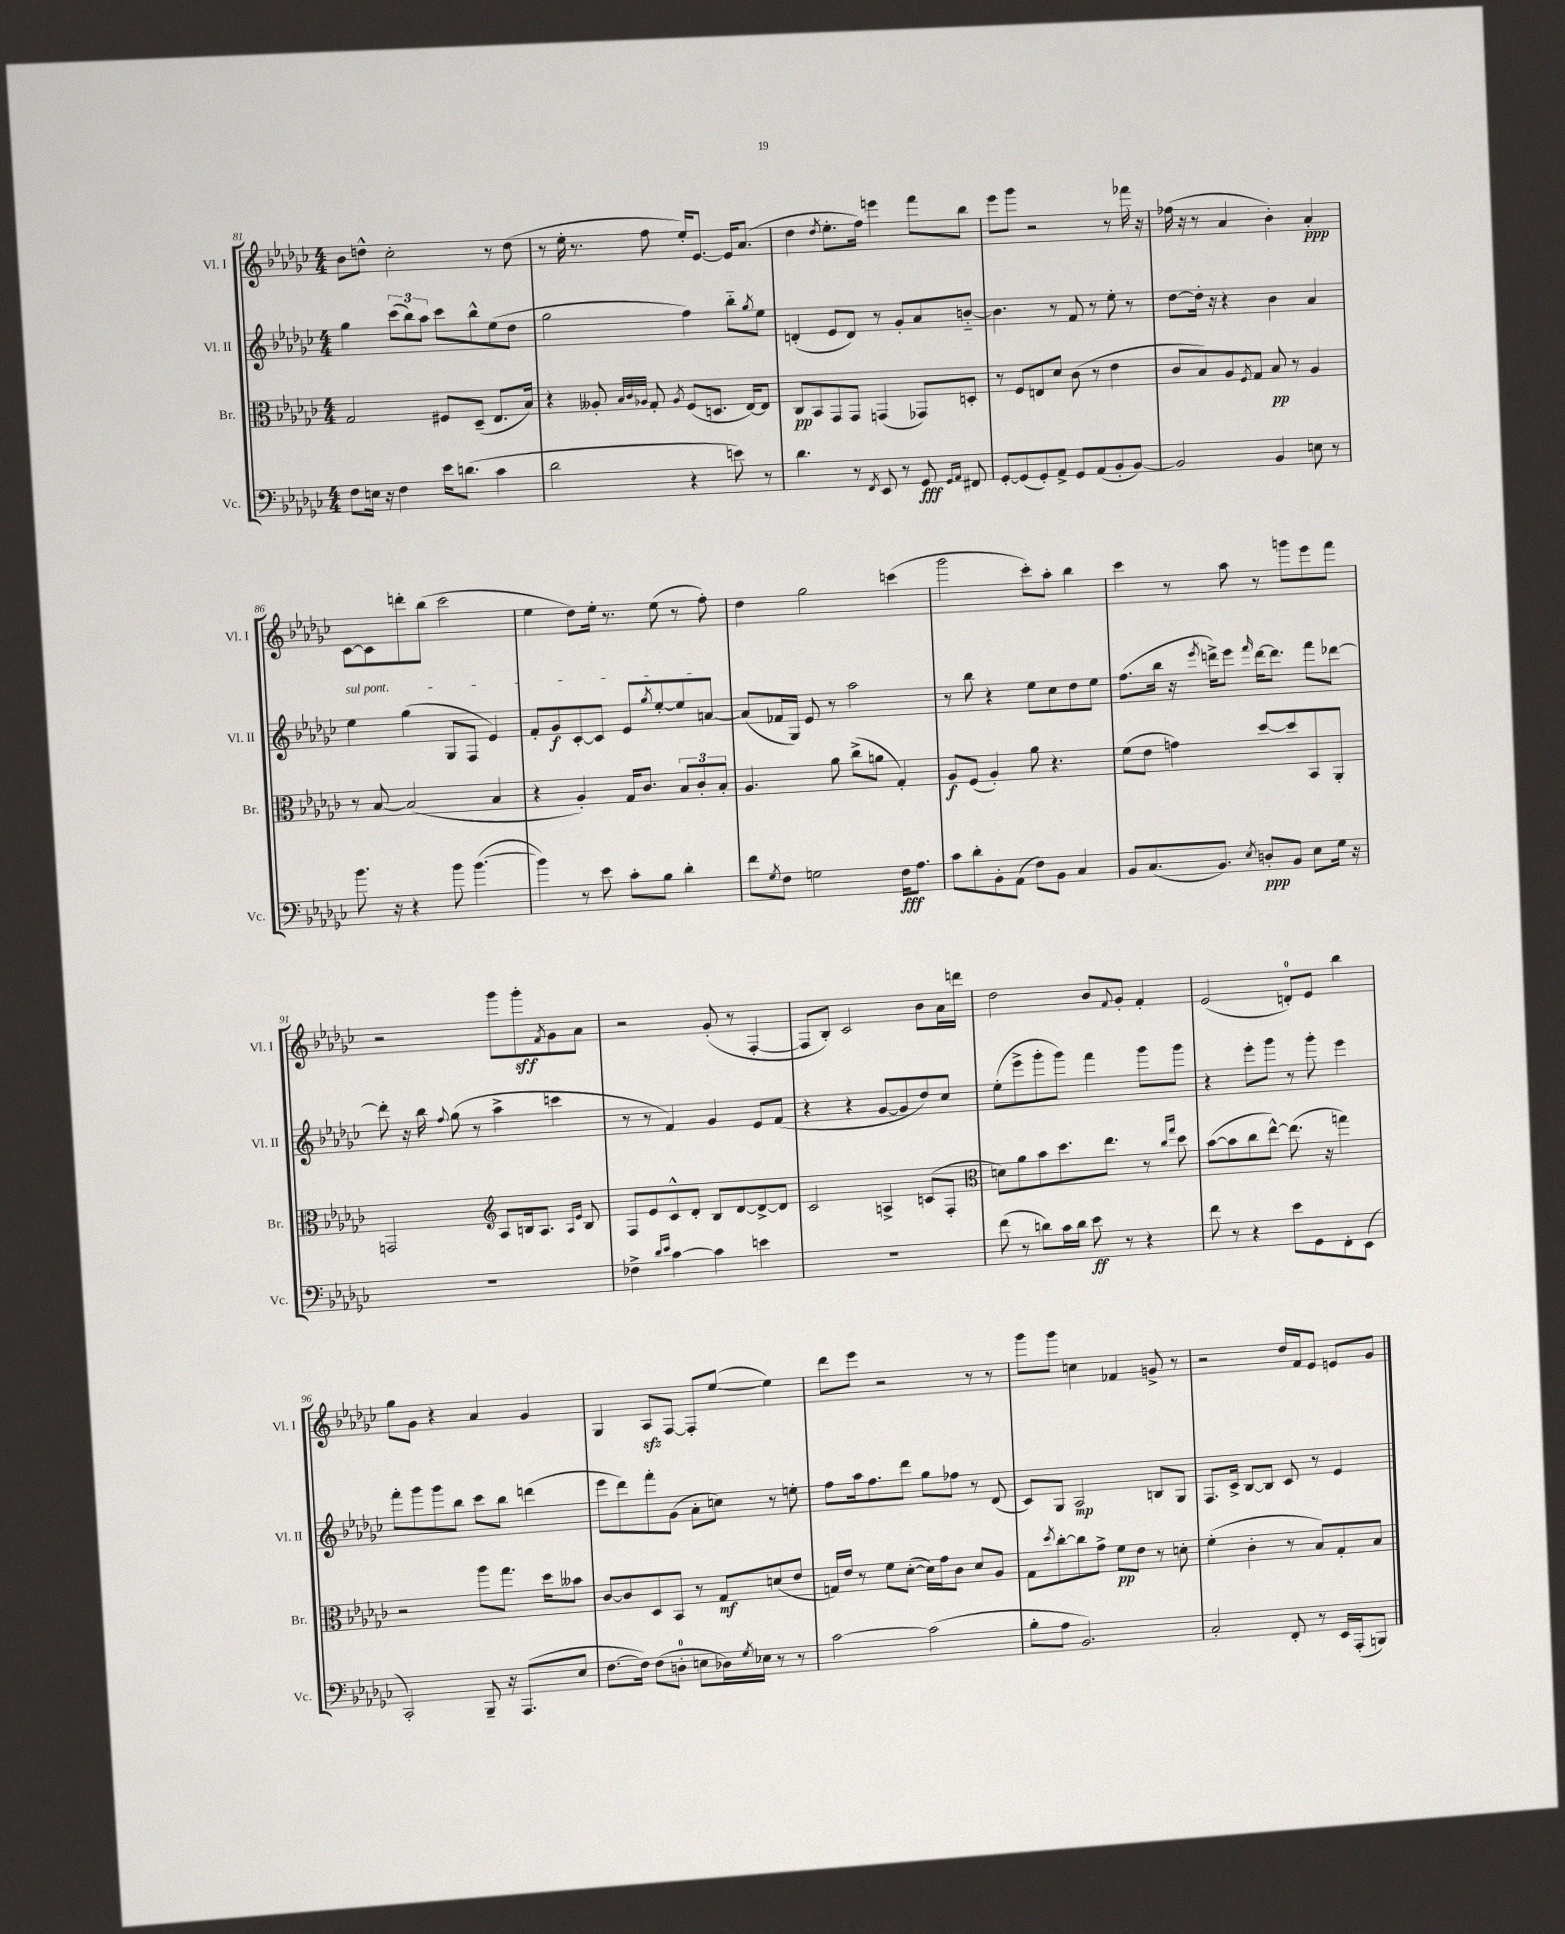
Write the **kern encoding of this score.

**kern	**dynam	**kern	**dynam	**kern	**dynam	**kern	**dynam
*part4	*part4	*part3	*part3	*part2	*part2	*part1	*part1
*staff4	*staff4	*staff3	*staff3	*staff2	*staff2	*staff1	*staff1
*I"Vc.	*	*I"Br.	*	*I"Vl. II	*	*I"Vl. I	*
*I'Vc.	*	*I'Br.	*	*I'Vl. II	*	*I'Vl. I	*
*clefF4	*	*clefC3	*	*clefG2	*	*clefG2	*
*k[b-e-a-d-g-c-]	*	*k[b-e-a-d-g-c-]	*	*k[b-e-a-d-g-c-]	*	*k[b-e-a-d-g-c-]	*
*M4/4	*	*M4/4	*	*M4/4	*	*M4/4	*
=81	=81	=81	=81	=81	=81	=81	=81
8F\L	.	2G-/	.	4gg-\	.	8b-\L	.
16En\Jk	.	.	.	.	.	8ddn^^\J	.
16r	.	.	.	.	.	.	.
4F\	.	.	.	(12ccc-\L	.	2cc-'\	.
.	.	.	.	12bb-\)	.	.	.
.	.	.	.	12aa-\J	.	.	.
16e-\KL	.	8F#X/L	.	8ccc-\L	.	.	.
(8.dn\J	.	.	.	.	.	.	.
.	.	(8D-~/J	.	8bb-^^\	.	.	.
4c-\	.	8.E-/L	.	(8ee-\	.	8r	.
.	.	.	.	8dd-\J	.	(8dd\	.
.	.	16B-/Jk)	.	.	.	.	.
=82	=82	=82	=82	=82	=82	=82	=82
2d-\	.	4r	.	2gg-\	.	8r	.
.	.	.	.	.	.	16ee-'\	.
.	.	.	.	.	.	8.r	.
.	.	8A--X'/	.	.	.	.	.
.	.	32qqB-/LLL	.	.	.	.	.
.	.	32qqc-/	.	.	.	.	.
.	.	32qqA-X/JJJ	.	.	.	.	.
.	.	8G-'/	.	.	.	8ff\	.
.	.	8qA-/	.	.	.	.	.
4r	.	(8F/L	.	4ff\)	.	16ee-'/KL)	.
.	.	.	.	.	.	[8.e-/J	.
.	.	8.Dn/J	.	.	.	.	.
8en\)	.	.	.	8bb-\L	.	16e-/KL]	.
.	.	[16E-/KL)	.	.	.	(8.a-/J	.
.	.	.	.	8qgg-/	.	.	.
8r	.	8E-/J]	.	8ee-\J	.	.	.
=83	=83	=83	=83	=83	=83	=83	=83
4.d-\	.	8C-/L	pp	(4dn'/	.	4dd-\	.
.	.	8BB-/	.	.	.	.	.
.	.	.	.	.	.	8qdd-/	.
.	.	8GG-/	.	8e-/L	.	8.ee-'\L	.
8r	.	8GG-/J	.	8d/J)	.	.	.
.	.	.	.	.	.	16ff\Jk)	.
8qFF/	.	.	.	.	.	.	.
8EE-/	.	(4GGn/	.	8r	.	4eeen\	.
8r	.	.	.	8g-'/L	.	.	.
8GG-/	fff	8GG-X/L)	.	8a-/	.	8fff\L	.
16qqGG-/LL	.	.	.	.	.	.	.
16qqAA-/JJ	.	.	.	.	.	.	.
8FF#X/	.	8Dn'/J	.	[8bn/J	.	8bb-\J	.
=84	=84	=84	=84	=84	=84	=84	=84
[8GG-'/L	.	8r	.	4.b\]	.	8eee-\L	.
(8GG-/]	.	8F/L	.	.	.	8ggg-\J	.
8GG-'/)	.	8En/	.	.	.	2r	.
8AA-^/J	.	8d-/J	.	8r	.	.	.
8GG-/L	.	(8c-\	.	8f/	.	.	.
(8AA-/	.	8r	.	8r	.	.	.
8BB-'/	.	4e-\	.	8ee-'\	.	8r	.
[8BB-/J)	.	.	.	8r	.	16fff-X\	.
.	.	.	.	.	.	16r	.
=85	=85	=85	=85	=85	=85	=85	=85
2BB-/]	.	8c-/L	.	[8dd-\L	.	(16ff-X\	.
.	.	.	.	.	.	16r	.
.	.	8B-/)	.	16dd-'\Jk]	.	8r	.
.	.	.	.	16r	.	.	.
.	.	8A-/	.	4r	.	4a-/	.
.	.	8qF/	.	.	.	.	.
.	.	8G-/J	.	.	.	.	.
4BB-/	.	8B-/	pp	4b-\	.	4b-'\)	.
.	.	8r	.	.	.	.	.
8En\	.	4A-/	.	4a-/	.	4a-'/	ppp
8r	.	.	.	.	.	.	.
!!LO:LB:g=z
=86	=86	=86	=86	=86	=86	=86	=86
!	!	!	!	!LO:TX:a:i:t=sul pont.	!	!	!
8.b-\	.	8r	.	4ee-\	.	[8c-\L	.
.	.	[8B-/	.	.	.	8c-\]	.
16r	.	.	.	.	.	.	.
4r	.	(2B-/]	.	(4gg-\	.	8dddn'\	.
.	.	.	.	.	.	(8bb-\J	.
8b-\	.	.	.	8G-/L	.	2ccc-\	.
([4.b-\	.	.	.	8F/J	.	.	.
.	.	4B-/	.	4e-/)	.	.	.
=87	=87	=87	=87	=87	=87	=87	=87
4b-\])	.	4r	.	8f'/L	.	4ee-\	.
.	.	.	.	8g-/	f	.	.
8r	.	4A-'/)	.	[8c-'/	.	8dd-\L)	.
8e-\	.	.	.	8c-/J]	.	16ee-'\Jk	.
.	.	.	.	.	.	8.r	.
8c-'\L	.	16G-/KL	.	8e-/L	.	.	.
.	.	8.c-/J	.	.	.	.	.
.	.	.	.	8qgg-/	.	.	.
8B-\J	.	.	.	[8ee-'/	.	(8ee-\	.
4d-'\	.	12B-/L	.	8ee-/]	.	8r	.
.	.	12c-'/	.	.	.	.	.
.	.	.	.	[8an/J	.	8ff'\)	.
.	.	12B-'/J	.	.	.	.	.
=88	=88	=88	=88	=88	=88	=88	=88
8f\L	.	4.A-/	.	(8a/L]	.	4dd-\	.
8qG-/	.	.	.	.	.	.	.
8F\J	.	.	.	16f-X/L	.	.	.
.	.	.	.	16G-/JJ)	.	.	.
2Gn\	.	.	.	8e-/	.	2gg-\	.
.	.	8a-\	.	8r	.	.	.
.	.	(8cc-^\L	.	2aa-\	.	.	.
.	.	8an\J	.	.	.	.	.
16F\KL	fff	4G-'/)	.	.	.	(4cccn\	.
8.A-\J	.	.	.	.	.	.	.
=89	=89	=89	=89	=89	=89	=89	=89
8c-\L	.	8A-/L	f	8r	.	2ggg-\	.
8d-'\	.	(8F/J	.	8bb-\	.	.	.
8BB-'\	.	4A-'/)	.	4r	.	.	.
(8AA-\J	.	.	.	.	.	.	.
8F\L)	.	8a-\	.	8ee-\L	.	8ccc-'\L)	.
8BB-\J	.	4.r	.	8cc-\	.	8aa-'\J	.
4C-/	.	.	.	8dd-\	.	4bb-\	.
.	.	.	.	8ee-\J	.	.	.
=90	=90	=90	=90	=90	=90	=90	=90
8BB-/L	.	(8f\L	.	(8.ff\L	.	4ccc-\	.
(8.C-/	.	8e-\J	.	.	.	.	.
.	.	.	.	16bb-\Jk	.	.	.
.	.	4gn\)	.	16r	.	8r	.
.	.	.	.	8qeee-/	.	.	.
8.BB-/J)	.	.	.	16dddn^\KL)	.	.	.
.	.	.	.	8eee-\J	.	8aa-\	.
8qE-/	.	.	.	16qqfff/	.	.	.
8Dn'/L	ppp	[8dd-/L	.	[16ddd\KL	.	8r	.
.	.	.	.	8.ddd\J]	.	.	.
8BB-/J	.	8dd-/]	.	.	.	8gggn\L	.
8E-\L	.	8BB-/	.	8fff\L	.	8eee-\	.
16G-\Jk	.	8AA-'/J	.	[8ddd-X\J	.	8fff\J	.
16r	.	.	.	.	.	.	.
!!LO:LB:g=z
=91	=91	=91	=91	=91	=91	=91	=91
1r	.	2GGn/	.	8ddd-'\]	.	2r	.
.	.	.	.	16r	.	.	.
.	.	.	.	16bb-\	.	.	.
.	.	.	.	8qqff/	.	.	.
.	.	.	.	(8gg-\	.	.	.
.	.	.	.	8r	.	.	.
*	*	*clefG2	*	*	*	*	*
.	.	8A-/L	.	4aa-^\	.	8ggg-\L	.
.	.	16Bn/k	.	.	.	8ggg-'\	sff
.	.	8.A-/J	.	.	.	.	.
.	.	.	.	.	.	8qf/	.
.	.	.	.	4cccn\	.	8g-\	.
.	.	16qqA-/LL	.	.	.	.	.
.	.	16qqe-/JJ	.	.	.	.	.
.	.	8B/	.	.	.	8a-\J	.
=92	=92	=92	=92	=92	=92	=92	=92
4F-X^\	.	8F/L	.	8r	.	2r	.
.	.	8e-/	.	8r	.	.	.
16qqd-/LL	.	.	.	.	.	.	.
16qqe-/JJ	.	.	.	.	.	.	.
[4c-\	.	8c-^^/	.	4f/)	.	.	.
.	.	8d-'/J	.	.	.	.	.
4c-\]	.	8B-/L	.	4g-/	.	(8g-'/	.
.	.	[8d-/	.	.	.	8r	.
4en\	.	8d-^/_	.	8e-/L	.	[4F'/	.
.	.	8d-/J]	.	(8f/J	.	.	.
=93	=93	=93	=93	=93	=93	=93	=93
1r	.	2c-/	.	4r	.	8F/L]	.
.	.	.	.	.	.	8B-'/J)	.
.	.	.	.	4r	.	2c-/	.
.	.	4An^/	.	[8g-/L	.	.	.
.	.	.	.	8g-/]	.	.	.
.	.	(8cn/L	.	8dd-/)	.	8b-\L	.
.	.	8F'/J	.	8cc-/J	.	16a-\L	.
.	.	.	.	.	.	16dddn\JJ	.
=94	=94	=94	=94	=94	=94	=94	=94
*	*	*clefC3	*	*	*	*	*
(8f\	.	8dn\L)	.	(8ee-'\L	.	2dd-\	.
8r	.	8a-\	.	8eee-^\	.	.	.
8dn\L)	.	8b-\	.	8ggg-'\	.	.	.
16c-\L	.	8.dd-\	.	8ggg-\J)	.	.	.
16d\JJ	.	.	.	.	.	.	.
8e-\	ff	.	.	4fff\	.	8b-/L	.
.	.	8.ee-\J	.	.	.	.	.
.	.	.	.	.	.	8qqf/	.
8r	.	.	.	.	.	8g-'/J	.
4r	.	8r	.	8ggg-\L	.	4f'/	.
.	.	16qqcc-/LL	.	.	.	.	.
.	.	16qqgg-/JJ	.	.	.	.	.
.	.	8dd-\	.	8ggg-\J	.	.	.
=95	=95	=95	=95	=95	=95	=95	=95
8f\	.	([8b-\L	.	4r	.	(2e-/	.
8r	.	8b-\]	.	.	.	.	.
4r	.	8cc-\	.	8eee-'\L	.	.	.
.	.	[8ee-^^\J)	.	8ggg-\J	.	.	.
8e-\L	.	(8.ee-\]	.	8r	.	8dn'/L)	.
8GG-\	.	.	.	8ggg-'\	.	8e-/J	.
.	.	16r	.	.	.	.	.
8FF'\	.	4ggn\)	.	4eee-\	.	4bb-\	.
(8EE-\J	.	.	.	.	.	.	.
!!LO:LB:g=z
=96	=96	=96	=96	=96	=96	=96	=96
2CC-'/)	.	2r	.	8fff'\L	.	8gg-\L	.
.	.	.	.	8ggg-\	.	8g-\J	.
.	.	.	.	8ggg-\	.	4r	.
.	.	.	.	8bb-\J	.	.	.
8BBB-~/	.	8aa-\L	.	8ccc-\L	.	4a-/	.
16r	.	8.gg-\J	.	8bb-\J	.	.	.
(8.AAA-/L	.	.	.	.	.	.	.
.	.	.	.	(4dddn\	.	4g-/	.
.	.	16dd-\KL	.	.	.	.	.
8E-/J	.	8b--X\J	.	.	.	.	.
=97	=97	=97	=97	=97	=97	=97	=97
[8.F\L	.	[8c-/L	.	8eee-\L	.	4G-/	.
.	.	8c-/]	.	8ddd-\)	.	.	.
16F\Jk])	.	.	.	.	.	.	.
(8F\L	.	8D-/	.	8fff'\	.	8A-zz/L	.
8Dn'\J	.	8BB-/J	.	(8g-\J	.	[8F/J	.
8En\L	.	8r	.	8a-'\L	.	8F'/L]	.
16D-X\L)	.	8G-/L	mf	8ccn\J)	.	([8ee-/J	.
8qG-/	.	.	.	.	.	.	.
16E-X\JJ	.	.	.	.	.	.	.
8r	.	(8dn/	.	8r	.	4ee-\])	.
8r	.	8e-/J	.	8een'\	.	.	.
=98	=98	=98	=98	=98	=98	=98	=98
[2c-\	.	16Gn/LL)	.	8ff\L	.	8ddd-\L	.
.	.	16e-/JJ	.	.	.	.	.
.	.	8r	.	16aa-\k	.	8eee-\J	.
.	.	.	.	8.ff\	.	.	.
.	.	8f\L	.	.	.	2r	.
.	.	([8d-'\J	.	8ddd-\J	.	.	.
(2c-\]	.	16d-\LL])	.	8gg-\L	.	.	.
.	.	16g-\J	.	.	.	.	.
.	.	8c-\J	.	8ff-X\J	.	.	.
.	.	8d-/L	.	8r	.	8r	.
.	.	8A-/J	.	(8d-/	.	8r	.
=99	=99	=99	=99	=99	=99	=99	=99
8B-'\L	.	8G-\L	.	8c-/L)	.	8ggg-\L	.
.	.	8qdd-/	.	.	.	.	.
8A-\J	.	[8cc-'\	.	8G-/J	.	8ggg-\J	.
2.BB-/)	.	8cc-\]	.	2A-/	mp	4ccn\	.
.	.	8g-^\J	.	.	.	.	.
.	.	8f\L	pp	.	.	4f-X/	.
.	.	8e-\J	.	.	.	.	.
.	.	8r	.	8Bn/L	.	8gn^/	.
.	.	8dn'\	.	8G-/J	.	8r	.
=100	=100	=100	=100	=100	=100	=100	=100
2C-'/	.	(4f'\	.	8.F/L	.	2r	.
.	.	.	.	16c-^/Jk	.	.	.
.	.	4c-'\	.	[8B-/L	.	.	.
.	.	.	.	8B-/J]	.	.	.
8FF'/	.	8r	.	8c-/	.	16dd-/LL	.
.	.	.	.	.	.	16f/J	.
8r	.	8B-/L)	.	8r	.	8e-/J	.
16EE-/LL	.	8G-'/	.	4e-/	.	8en/L	.
(16AAA-'/J	.	.	.	.	.	.	.
8BBBn/J)	.	8B-/J	.	.	.	8g-/J	.
==	==	==	==	==	==	==	==
*-	*-	*-	*-	*-	*-	*-	*-
